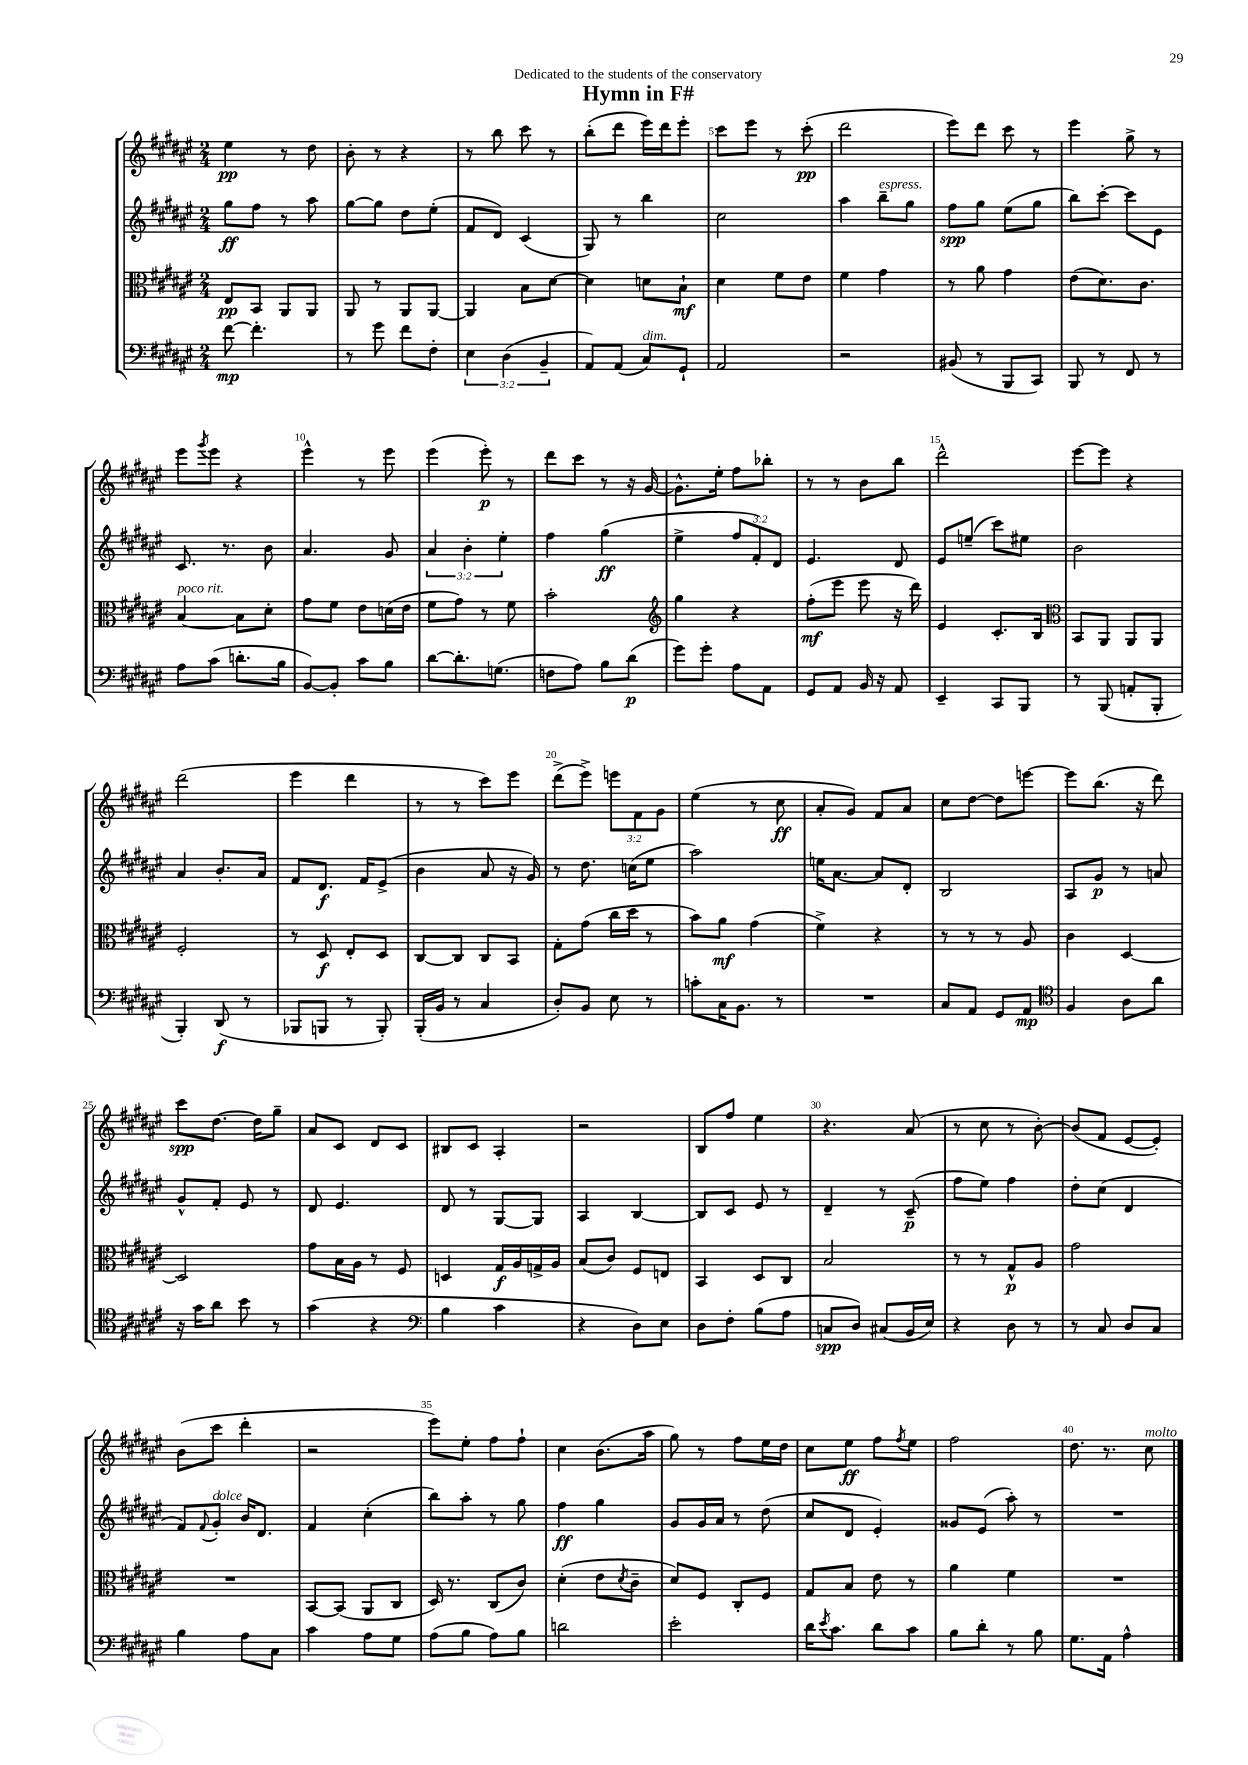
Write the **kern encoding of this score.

**kern	**kern	**kern	**kern
*staff4	*staff3	*staff2	*staff1
*clefF4	*clefC3	*clefG2	*clefG2
*k[f#c#g#d#a#e#]	*k[f#c#g#d#a#e#]	*k[f#c#g#d#a#e#]	*k[f#c#g#d#a#e#]
*M2/4	*M2/4	*M2/4	*M2/4
[8f#	8E#	8gg#	4ee#
4.f#']	8BB	8ff#	.
.	8AA#	8r	8r
.	8AA#	8aa#	8dd#
=	=	=	=
8r	8AA#	[8gg#	8b'
8g#	8r	8gg#]	8r
8f#	8AA#	8dd#	4r
8F#'	[8AA#	(8ee#'	.
=	=	=	=
6E#	4AA#]	8f#	8r
.	.	8d#)	8bb
(6D#	.	.	.
.	8B	(4c#	8ccc#
6BB~	.	.	.
.	[8d#	.	8r
=	=	=	=
8AA#)	4d#]	8G#)	(8bb'
(8AA#	.	8r	8ddd#
8C#)	8d	4bb	16eee#)
.	.	.	16ddd#
8GG#`	8B`	.	8eee#'
=	=	=	=
2AA#	4d#	2cc#	8ccc#
.	.	.	8eee#
.	8f#	.	8r
.	8e#	.	(8ccc#'
=	=	=	=
2r	4f#	4aa#	2ddd#
.	4g#	8bb~	.
.	.	8gg#	.
=	=	=	=
(8BB#	8r	8ff#	8eee#)
8r	8a#	8gg#	8ddd#
8BBB	4g#	(8ee#	8ccc#
8CC#)	.	8gg#	8r
=	=	=	=
8BBB	(8e#	8bb)	4eee#
8r	8.d#)	[8ccc#'	.
8FF#	.	8ccc#]	8gg#^
.	8.c#	.	.
8r	.	8e#	8r
=	=	=	=
8A#	[4B	8.c#	8eee#
.	.	.	8qggg#
(8c#	.	.	8eee#
.	.	8.r	.
8.d'	8B]	.	4r
.	8d#'	8b	.
16B	.	.	.
=	=	=	=
[8BB)	8g#	4.a#	4eee#^^
8BB']	8f#	.	.
8c#	8e#	.	8r
8B	(16d	8g#	8eee#
.	16e#	.	.
=	=	=	=
[8d#	8f#	6a#	(4eee#
8.d#']	8g#)	.	.
.	.	6b'	.
.	8r	.	8eee#')
(8.G	.	.	.
.	.	6ee#'	.
.	8f#	.	8r
=	=	=	=
8F	2b'	4ff#	8ddd#
8A#)	.	.	8ccc#
8B	.	(4gg#	8r
(8d#	.	.	16r
.	.	.	[16g#
=	=	=	=
*	*clefG2	*	*
8g#)	4gg#	4ee#^	8.g#^^]
8g#'	.	.	.
.	.	.	16ee#'
8A#	4r	12ff#	8ff#
.	.	12f#')	.
8AA#	.	.	8bb-'
.	.	12d#	.
=	=	=	=
8GG#	(8ff#'	4.e#	8r
8AA#	8eee#	.	8r
16BB	8eee#	.	8b
16r	.	.	.
8AA#	16r	8d#	8bb
.	16ddd#)	.	.
=	=	=	=
4EE#~	4e#	8e#	2ddd#^^
.	.	(8ee~	.
8CC#	8.c#'	8ccc#)	.
8BBB	.	8ee#	.
.	16B	.	.
=	=	=	=
*	*clefC3	*	*
8r	8BB	2b	[8eee#
(8BBB	8AA#	.	8eee#]
8AA'	8AA#	.	4r
8BBB'	8AA#	.	.
=	=	=	=
4BBB')	2F#'	4a#	(2ddd#
(8DD#	.	8.b'	.
8r	.	.	.
.	.	16a#	.
=	=	=	=
8BBB-	8r	8f#	4eee#
8BBB	8D#	8.d#	.
8r	8E#'	.	4ddd#
.	.	16f#	.
8BBB')	8D#	(8e#^	.
=	=	=	=
(16BBB'	[8C#	4b	8r
16BB	.	.	.
8r	8C#]	.	8r
4C#	8C#	8a#	8ccc#)
.	8BB	16r	8eee#
.	.	16g#)	.
=	=	=	=
8D#')	8G#'	8r	(8ddd#^
8BB	(8g#	8.dd#	8eee#^)
8E#	16cc#	.	12eee
.	16dd#	(16cc	.
.	.	.	12f#
8r	8r	8ee#	.
.	.	.	12g#
=	=	=	=
8c'	8b)	2aa#)	(4ee#
16C#	8a#	.	.
8.BB	.	.	.
.	(4g#	.	8r
8r	.	.	8cc#
=	=	=	=
2r	4f#^)	16ee	8a#'
.	.	[8.a#	.
.	.	.	8g#)
.	4r	8a#]	8f#
.	.	8d#'	8a#
=	=	=	=
8C#	8r	2B	8cc#
8AA#	8r	.	[8dd#
8GG#	8r	.	8dd#]
8AA#	8A#	.	[8eee
=	=	=	=
*clefC4	*	*	*
4F#	4c#	8A#	8eee]
.	.	8g#	(8.bb
8A#	[4D#	8r	.
.	.	.	16r
8a#	.	8a	8ddd#)
=	=	=	=
16r	2D#]	8g#^^	8ccc#
16g#	.	.	.
8a#	.	8f#'	[8.dd#
8b	.	8e#	.
.	.	.	16dd#]
8r	.	8r	8gg#~
=	=	=	=
(4g#	8g#	8d#	8a#
.	16B	4.e#	8c#
.	16A#	.	.
4r	8r	.	8d#
.	8F#	.	8c#
=	=	=	=
*clefF4	*	*	*
4B	4D	8d#	8B#
.	.	8r	8c#
4c#	16G#	[8G#	4A#'
.	16A#	.	.
.	16G^	8G#]	.
.	16A#	.	.
=	=	=	=
4r	(8B	4A#	2r
.	8c#)	.	.
8D#)	8F#	[4B	.
8E#	8E	.	.
=	=	=	=
8D#	4BB	8B]	8B
8F#'	.	8c#	8ff#
(8B	8D#	8e#	4ee#
8A#	8C#	8r	.
=	=	=	=
8C	2B	4d#~	4.r
8D#)	.	.	.
(8C#	.	8r	.
16BB	.	(8c#~	(8a#
16E#)	.	.	.
=	=	=	=
4r	8r	8ff#	8r
.	8r	8ee#)	8cc#
8D#	8G#^^	4ff#	8r
8r	8A#	.	[8b')
=	=	=	=
8r	2g#	8dd#'	(8b]
8C#	.	(8cc#	8f#
8D#	.	4d#	[8e#
8C#	.	.	8e#'])
=	=	=	=
4B	2r	8f#)	(8b
.	.	8qqf#	.
.	.	8g#'	8ccc#
8A#	.	16b	4ddd#'
.	.	8.d#	.
8C#	.	.	.
=	=	=	=
4c#	[8BB	4f#	2r
.	(8BB]	.	.
8A#	8AA#	(4cc#'	.
8G#	8C#	.	.
=	=	=	=
(8A#	16D#)	8bb)	8eee#)
.	8.r	.	.
8B	.	8aa#'	8ee#'
8A#)	(8C#	8r	8ff#
8B	8c#)	8gg#	8ff#`
=	=	=	=
2d	(4d#'	4ff#	4cc#
.	8e#	4gg#	(8.b
.	8qd#	.	.
.	8c#~	.	.
.	.	.	16aa#
=	=	=	=
2e#'	8d#)	8g#	8gg#)
.	8F#	16g#	8r
.	.	16a#	.
.	8C#'	8r	8ff#
.	8F#	(8dd#	16ee#
.	.	.	16dd#
=	=	=	=
16d#	8G#	8cc#	8cc#
8qe#	.	.	.
8.c#	.	.	.
.	8B	8d#	8ee#
8d#	8e#	4e#')	8ff#
.	.	.	8qff#
8c#	8r	.	8ee#
=	=	=	=
8B	4a#	8g##	2ff#
8d#'	.	(8e#	.
8r	4f#	8aa#')	.
8B	.	8r	.
=	=	=	=
8.G#	2r	2r	8.dd#
16AA#	.	.	8.r
4A#^^	.	.	.
.	.	.	8cc#
==	==	==	==
*-	*-	*-	*-
